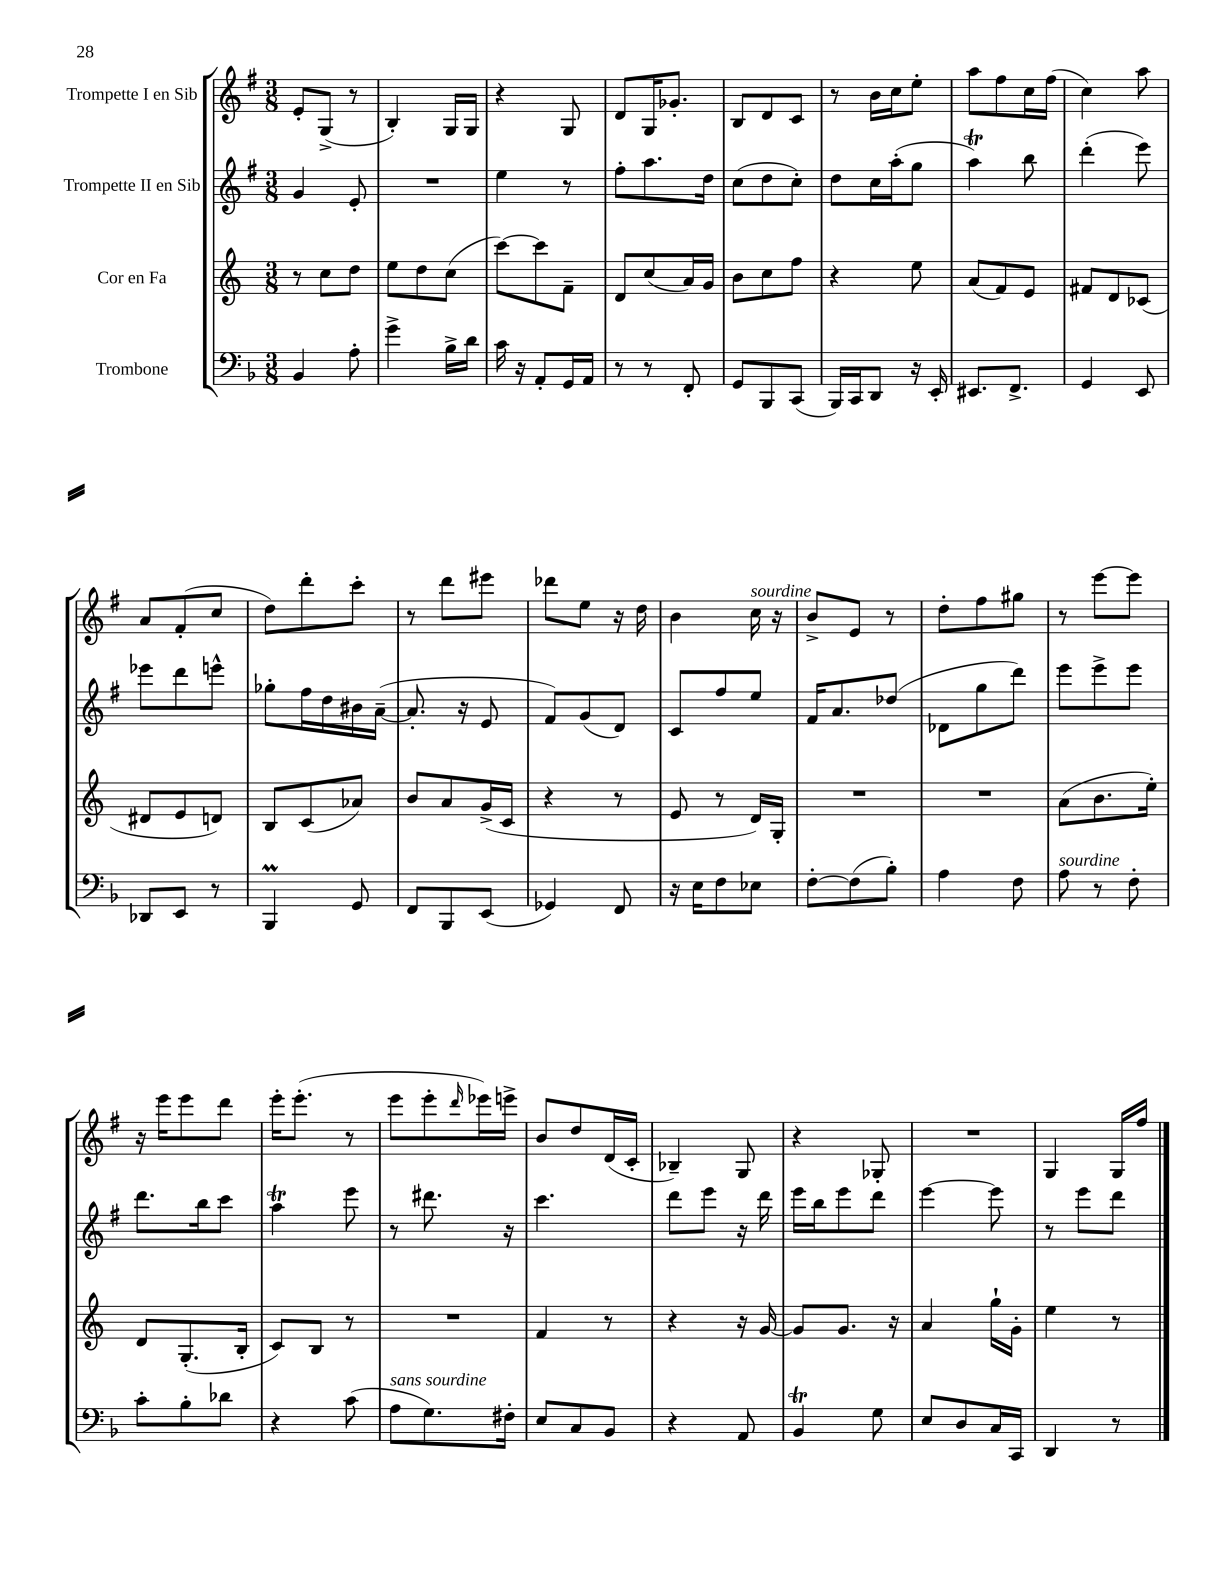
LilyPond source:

<<
\new StaffGroup <<
\new Staff = "s0" \with { instrumentName = "Trompette I en Sib" } {
    \clef treble \key g \major \numericTimeSignature \time 3/8
    e'8-. g8->( r8 |
    b4-.) g16 g16 |
    r4 g8 |
    d'8 g16 ges'8.-. |
    b8 d'8 c'8 |
    r8 b'16 c''16 e''8-. |
    a''8 fis''8 c''16 fis''16( |
    c''4) a''8 |
    a'8 fis'8-.( c''8 |
    d''8) d'''8-. c'''8-. |
    r8 d'''8 eis'''8 |
    des'''8 e''8 r16 d''16 |
    b'4 c''16^\markup { \italic "sourdine" } r16 |
    b'8-> e'8 r8 |
    d''8-. fis''8 gis''8 |
    r8 e'''8~ e'''8 |
    r16 e'''16 e'''8 d'''8 |
    e'''16-. e'''8.-.( r8 |
    e'''8 e'''8-. \grace { d'''16 } ees'''16) e'''16-> |
    b'8 d''8 d'16( c'16-. |
    bes4--) g8 |
    r4 ges8-. |
    R4. |
    g4 g16 fis''16 \bar "|." |
}
\new Staff = "s1" \with { instrumentName = "Trompette II en Sib" } {
    \clef treble \key g \major \numericTimeSignature \time 3/8
    g'4 e'8-. |
    R4. |
    e''4 r8 |
    fis''8-. a''8. d''16 |
    c''8( d''8 c''8-.) |
    d''8 c''16 a''16-.( g''8 |
    a''4\trill) b''8 |
    d'''4-.( e'''8) |
    ees'''8 d'''8 e'''8-^ |
    ges''8-. fis''16 d''16 bis'16 a'16~--( |
    a'8.-. r16 e'8 |
    fis'8) g'8( d'8) |
    c'8 fis''8 e''8 |
    fis'16 a'8. des''8( |
    des'8 g''8 d'''8) |
    e'''8 e'''8-> e'''8 |
    d'''8. b''16 c'''8 |
    a''4\trill e'''8 |
    r8 dis'''8. r16 |
    c'''4. |
    d'''8 e'''8 r16 d'''16 |
    e'''16 b''16 e'''8 d'''8 |
    e'''4~ e'''8 |
    r8 e'''8 d'''8 \bar "|." |
}
\new Staff = "s2" \with { instrumentName = "Cor en Fa" } {
    \clef treble \key c \major \numericTimeSignature \time 3/8
    r8 c''8 d''8 |
    e''8 d''8 c''8( |
    c'''8~) c'''8 f'8-- |
    d'8 c''8( a'16) g'16 |
    b'8 c''8 f''8 |
    r4 e''8 |
    a'8( f'8) e'8 |
    fis'8 d'8 ces'8( |
    dis'8 e'8 d'8) |
    b8 c'8( aes'8) |
    b'8 a'8 g'16->( c'16 |
    r4 r8 |
    e'8 r8 d'16) g16-. |
    R4. |
    R4. |
    a'8( b'8. e''16-.) |
    d'8 g8.-.( b16-. |
    c'8) b8 r8 |
    R4. |
    f'4 r8 |
    r4 r16 g'16~ |
    g'8 g'8. r16 |
    a'4 g''16-! g'16-. |
    e''4 r8 \bar "|." |
}
\new Staff = "s3" \with { instrumentName = "Trombone" } {
    \clef bass \key f \major \numericTimeSignature \time 3/8
    bes,4 a8-. |
    g'4-> bes16-> d'16 |
    c'16 r16 a,8-. g,16 a,16 |
    r8 r8 f,8-. |
    g,8 bes,,8 c,8( |
    bes,,16) c,16 d,8 r16 e,16-. |
    eis,8. f,8.-> |
    g,4 e,8 |
    des,8 e,8 r8 |
    bes,,4\prall g,8 |
    f,8 bes,,8 e,8( |
    ges,4) f,8 |
    r16 e16 f8 ees8 |
    f8~-. f8( bes8-.) |
    a4 f8 |
    a8^\markup { \italic "sourdine" } r8 f8-. |
    c'8-. bes8-. des'8 |
    r4 c'8( |
    a8^\markup { \italic "sans sourdine" } g8.) fis16-. |
    e8 c8 bes,8 |
    r4 a,8 |
    bes,4\trill g8 |
    e8 d8 c16 c,16 |
    d,4 r8 \bar "|." |
}
>>
>>
\layout { \context { \Score \remove "Bar_number_engraver" } }
